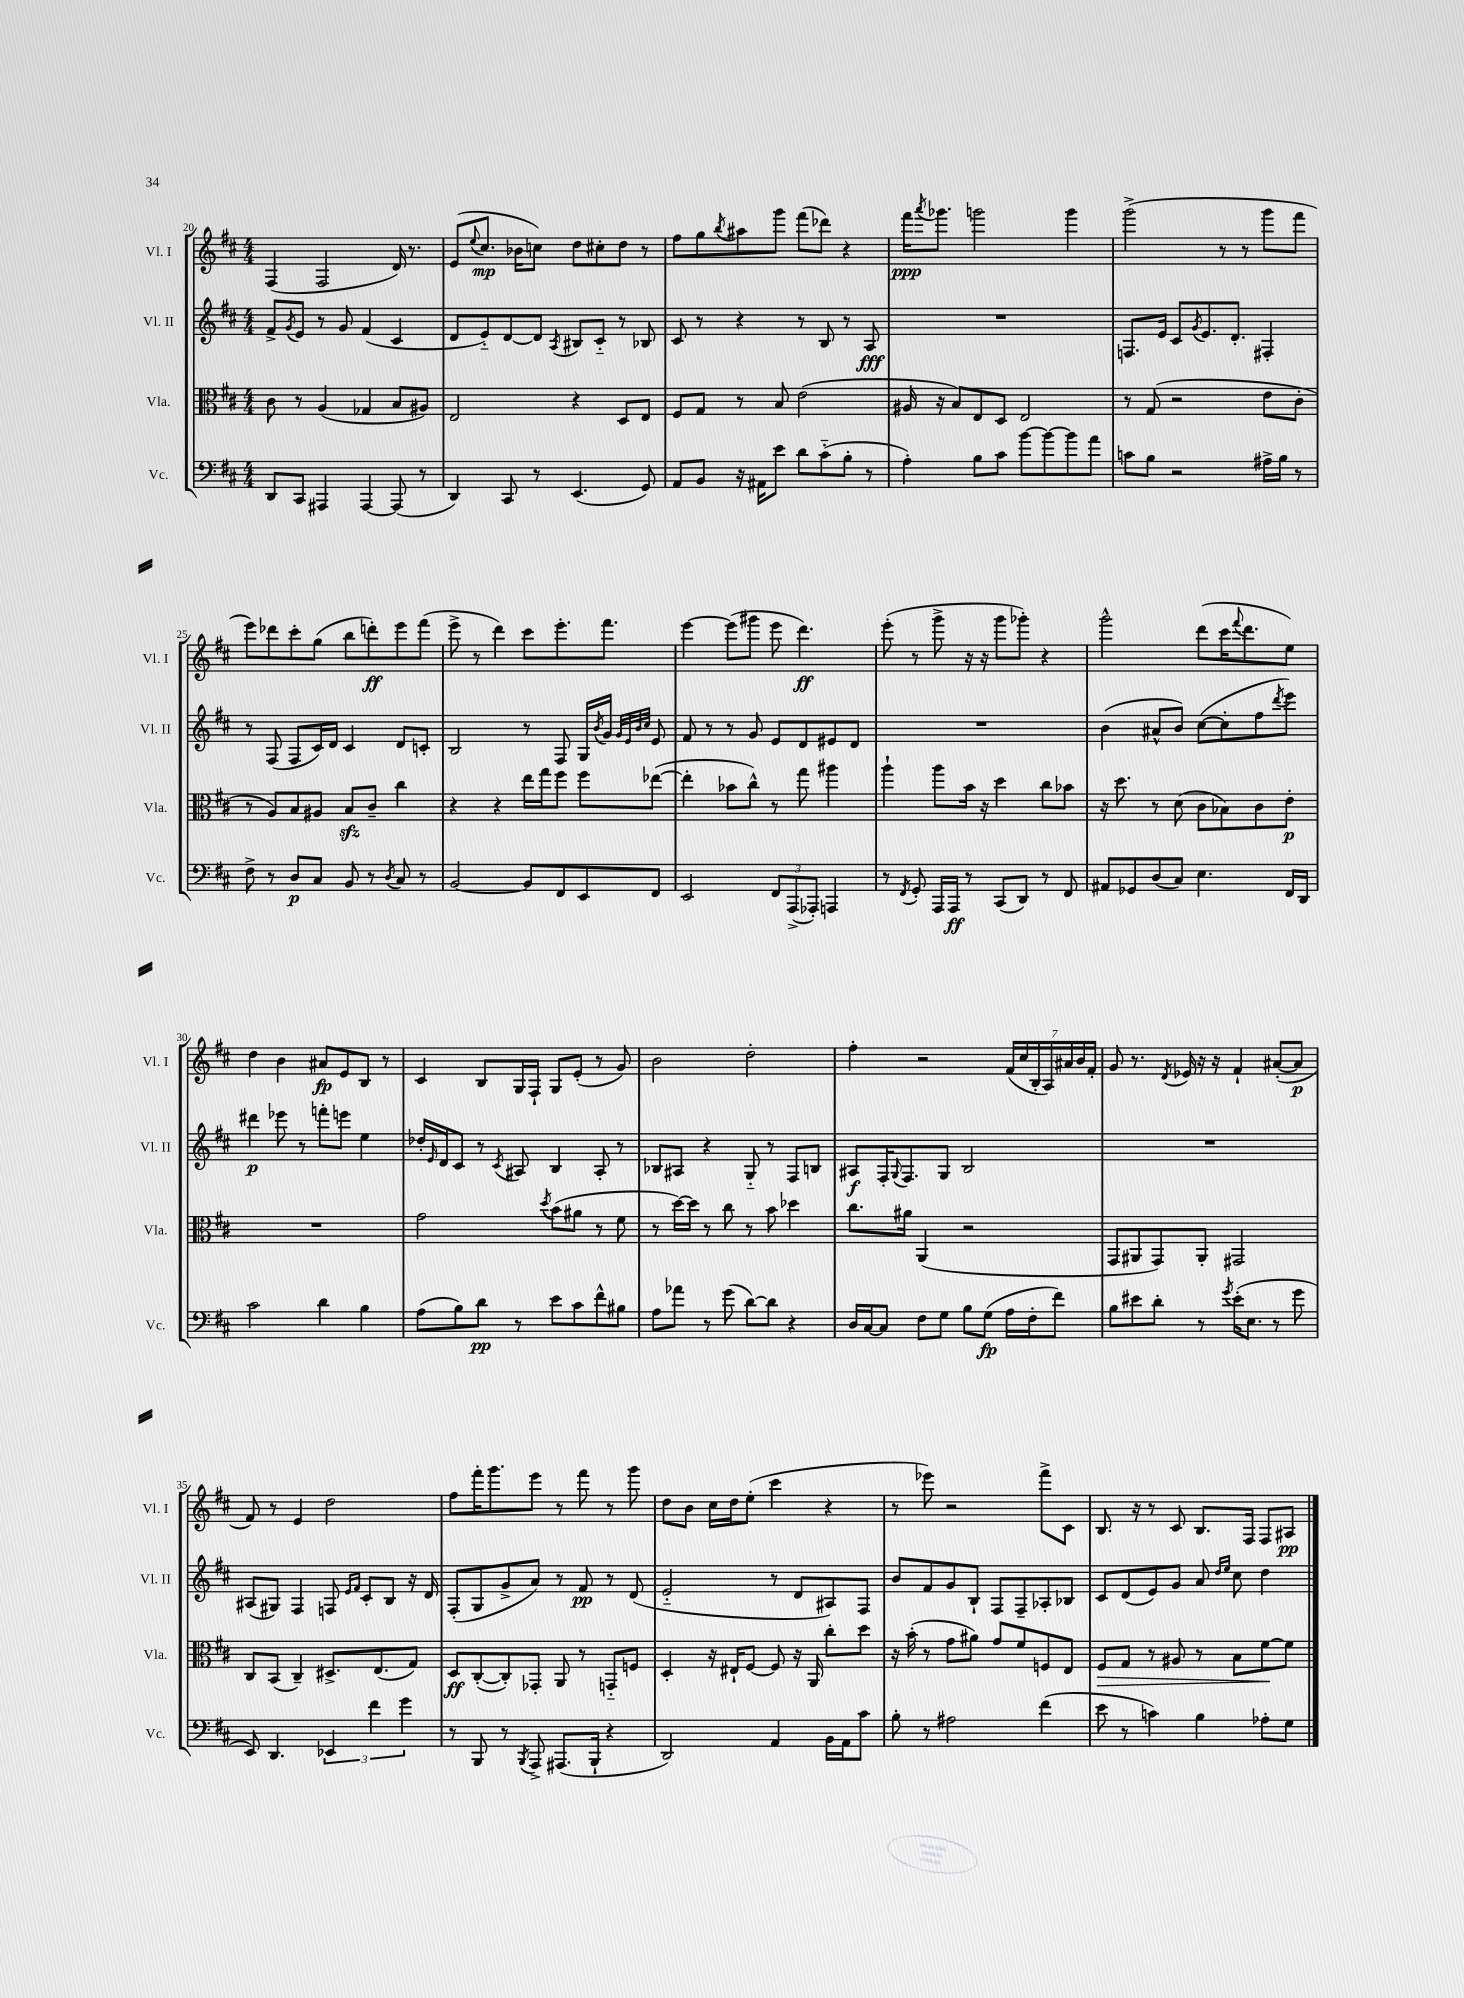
<<
\new StaffGroup <<
\new Staff = "s0" \with { instrumentName = "Vl. I" shortInstrumentName = "Vl. I" } {
    \clef treble \key d \major \numericTimeSignature \time 4/4
    fis4( fis2 d'16) r8. |
    e'8( \appoggiatura { e''8 } cis''8.\mp bes'16 c''8) d''8 cis''8-. d''8 r8 |
    fis''8 g''8 \acciaccatura { b''8 } ais''8 g'''8 fis'''8( des'''8) r4 |
    fis'''16\ppp \acciaccatura { a'''8 } ges'''8. g'''2 g'''4 |
    g'''2->( r8 r8 g'''8 fis'''8 |
    e'''8) des'''8 cis'''8-. g''8( b''8 d'''8-.\ff) e'''8 fis'''8( |
    e'''8-> r8 d'''4) cis'''8 e'''8.-. fis'''8. |
    e'''4~ e'''8( gis'''8 e'''8 d'''4.\ff) |
    e'''8-.( r8 g'''8-> r16 r16 g'''8 ges'''8-.) r4 |
    g'''2-^ d'''8( cis'''16 \appoggiatura { fis'''8 } d'''8. e''8) |
    d''4 b'4 ais'8\fp e'8 b8 r8 |
    cis'4 b8 g16 fis16-! g8 e'8-.( r8 g'8) |
    b'2 d''2-. |
    fis''4-. r2 \tuplet 7/4 { fis'16( cis''16 b16-. a16) ais'16 b'16 fis'16-. } |
    g'8 r8. \acciaccatura { d'8 } ees'16 r16 r16 fis'4-! ais'8~-.( ais'8\p |
    fis'8) r8 e'4 d''2 |
    fis''8 fis'''16-. g'''8. e'''8 r8 fis'''8 r8 g'''8 |
    d''8 b'8 cis''16 d''16 e''8-.( cis'''4 r4 |
    r8 ees'''8) r2 fis'''8-> cis'8 |
    b8. r16 r8 cis'8 b8. fis16 fis8 ais8\pp \bar "|." |
}
\new Staff = "s1" \with { instrumentName = "Vl. II" shortInstrumentName = "Vl. II" } {
    \clef treble \key d \major \numericTimeSignature \time 4/4
    fis'8-> \acciaccatura { g'8 } e'8 r8 g'8 fis'4( cis'4 |
    d'8 e'8-_) d'8~ d'8 \acciaccatura { a8 } bis8 cis'8-_ r8 bes8 |
    cis'8 r8 r4 r8 b8 r8 a8\fff |
    R1 |
    f8. e'16 cis'8 \acciaccatura { g'8 } e'8. d'8.-. fis4-. |
    r8 fis8( fis8 cis'16) d'16 cis'4 d'8 c'8-. |
    b2 r8 fis8 g16 \acciaccatura { b'8 } g'16 \grace { g'32 e'32 b'32 cis''32 } e'8 |
    fis'8 r8 r8 g'8 e'8 d'8 eis'8 d'8 |
    R1 |
    b'4( ais'8-^ b'8) cis''8~( cis''8-. fis''8 \acciaccatura { d'''8 } e'''8) |
    dis'''4\p ees'''8 r8 f'''8-. e'''8 e''4 |
    des''16-. \grace { e'16 } d'16 cis'8 r8 \acciaccatura { cis'8 } ais8 b4 ais8-. r8 |
    bes8 ais8 r4 g8-_ r8 fis8 b8 |
    ais8\f fis16-. \appoggiatura { g8 } fis8. g8 b2 |
    R1 |
    ais8( gis8) fis4 f8 \grace { e'16 fis'16 } cis'8-. b8 r16 d'16 |
    fis8-.( g8 g'8-> a'8) r8 fis'8\pp r8 d'8( |
    e'2-_ r8 d'8 ais8) fis8 |
    b'8 fis'8 g'8 b8-! fis8 fis8-- aes8-. bes8 |
    cis'8 d'8( e'8) g'8 a'8 \grace { d''16 e''16 } cis''8 d''4 \bar "|." |
}
\new Staff = "s2" \with { instrumentName = "Vla." shortInstrumentName = "Vla." } {
    \clef alto \key d \major \numericTimeSignature \time 4/4
    cis'8 r8 a4( ges4 b8 ais8) |
    e2 r4 d8 e8 |
    fis8 g8 r8 b8 e'2( |
    ais16 r16 b8) e8 d8 e2 |
    r8 g8( r2 e'8 cis'8-. |
    r8 a8) b8 ais8 b8\sfz cis'8-- cis''4 |
    r4 r4 e''16 g''16 fis''8 fis''8 ees''8~( |
    ees''4-. bes'8 cis''8-^) r8 g''8 ais''4 |
    a''4-! a''8 b'16 r16 d''4 cis''8 bes'8 |
    r16 d''8. r8 d'8( cis'8 bes8) cis'8 e'8-.\p |
    R1 |
    g'2 \acciaccatura { d''8 } b'8( ais'8 r8 fis'8 |
    r8 d''16~) d''16 r8 cis''8 r8 b'8 des''4 |
    cis''8. ais'16 a,4( r2 |
    g,8 ais,8 g,8) ais,8-. gis,2 |
    cis8 b,8( cis4--) dis8.-> e8.( g8) |
    d8\ff cis8~-.( cis8-.) ges,8-. a,8 r8 g,8-_ f8 |
    d4-. r16 eis16-! fis8~ fis8 r16 a,16 cis''8-. d''8 |
    r16 b'16-.( r8 g'8 ais'8) g'8 fis'8 f8 e8 |
    fis8\> g8 r8 ais8 r8 b8 fis'8~\! fis'8 \bar "|." |
}
\new Staff = "s3" \with { instrumentName = "Vc." shortInstrumentName = "Vc." } {
    \clef bass \key d \major \numericTimeSignature \time 4/4
    d,8 cis,8 ais,,4 ais,,4~ ais,,8( r8 |
    d,4) cis,8 r8 e,4.( g,8) |
    a,8 b,8 r16 ais,16 e'8 d'8 cis'8-_( b8-. r8 |
    a4-.) b8 cis'8 b'8~ b'8~ b'8 a'8 |
    c'8 b8 r2 ais16-> b16 r8 |
    fis8-> r8 d8\p cis8 b,8 r8 \acciaccatura { d8 } cis8 r8 |
    b,2~ b,8 fis,8 e,8 fis,8 |
    e,2 \tuplet 3/2 { fis,8 a,,8->( aes,,8-.) } a,,4 |
    r8 \acciaccatura { fis,8 } g,8-. a,,16 a,,16\ff r8 cis,8( d,8) r8 fis,8 |
    ais,8 ges,8 d8( cis8) e4. fis,16 d,16 |
    cis'2 d'4 b4 |
    a8( b8) d'8\pp r8 e'8 cis'8 fis'8-^ bis8 |
    a8 aes'8 r8 g'8( d'8~) d'8 r4 |
    d16 cis16~ cis8 fis8 g8 b8 g8\fp( a16 fis16-. fis'8) |
    b8 eis'8 d'8-. r8 \acciaccatura { g'8 } eis'16-.( e8. r8 g'8 |
    e,8) d,4. \tuplet 3/2 { ees,4 fis'4 g'4 } |
    r8 b,,8 r8 \acciaccatura { b,,8 } a,,8-> ais,,8.( b,,16-! r4 |
    d,2) a,4 b,16 a,16 cis'8 |
    b8-. r8 ais2 fis'4( |
    e'8 r8 c'4) b4 aes8-. g8 \bar "|." |
}
>>
>>
\layout { \context { \Score currentBarNumber = #20 } }
